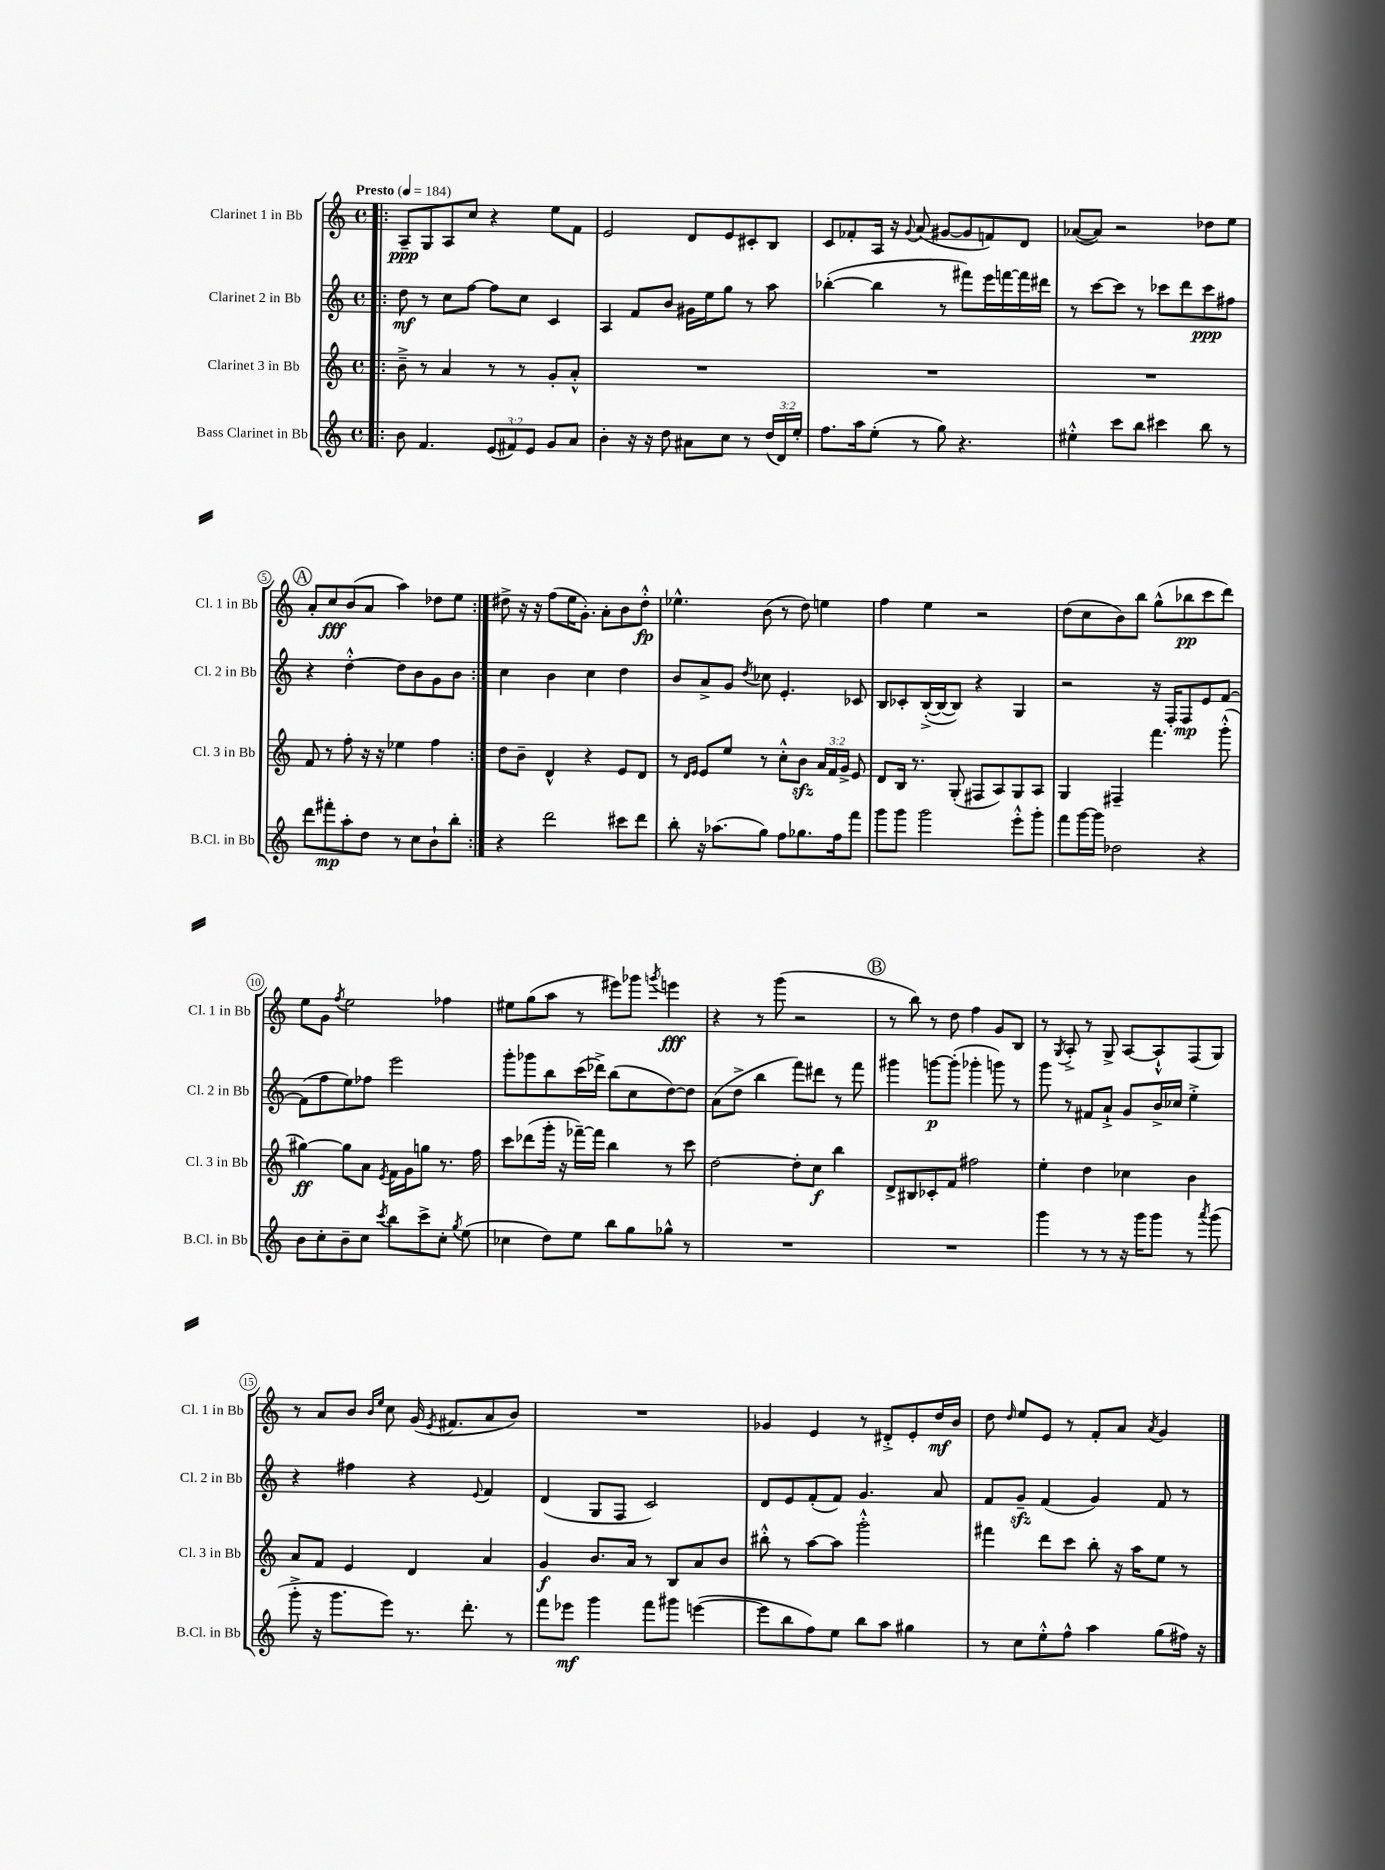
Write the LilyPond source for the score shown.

<<
\new StaffGroup <<
\new Staff = "s0" \with { instrumentName = "Clarinet 1 in Bb" shortInstrumentName = "Cl. 1 in Bb" } {
    \clef treble \key c \major \defaultTimeSignature \time 4/4 \tempo "Presto" 4 = 184
    \autoBeamOff \repeat volta 2 { \bar ".|:" a8[--\ppp g8 a8 c''8] r4 e''8[ f'8] |
    e'2 d'8[ e'8 cis'8-. b8] |
    c'8[ fes'8-. a16] r16 \appoggiatura { g'8 } a'8( gis'8[~ gis'8 f'8) d'8] |
    aes'8[~( aes'8]) r2 des''8[ e''8] |
    \mark \markup { \circle "A" } a'8[-. c''8\fff b'8( a'8] a''4) des''8[ e''8] | }
    dis''8-> r16 r16 f''8[( e''16 g'8.]-.) a'8[-. b'8 dis''8]-.-^\fp |
    ees''4.-^ b'8( r8 d''8) e''4 |
    f''4 e''4 r2 |
    d''8[( c''8 b'8) b''8] g''8[-^( bes''8\pp c'''8 d'''8]) |
    e''8[ g'8] \acciaccatura { f''8 } e''2 fes''4 |
    eis''8[ g''8( a''8] r8 eis'''8[) ges'''8] \acciaccatura { g'''8 } e'''4\fff |
    r4 r8 g'''8( r2 |
    \mark \markup { \circle "B" } r8 b''8) r8 d''8 f''4 g'8[ b8] |
    r8 \acciaccatura { g8 } a8-.-> r8 g8-> a8[~ a8-!-^ f8( g8]) |
    r8 a'8[ b'8] \grace { b'16[ e''16] } c''8 g'16( \acciaccatura { e'8 } fis'8.[ a'8 b'8]) |
    R1 |
    ges'4 e'4 r8 dis'8[-.-> e'8-. d''16\mf b'16] |
    d''8 \grace { d''16 } e''8[ e'8] r8 f'8[-. a'8] \acciaccatura { a'8 } g'4 \bar "|." |
}
\new Staff = "s1" \with { instrumentName = "Clarinet 2 in Bb" shortInstrumentName = "Cl. 2 in Bb" } {
    \clef treble \key c \major \defaultTimeSignature \time 4/4
    \autoBeamOff \repeat volta 2 { \bar ".|:" d''8\mf r8 c''8[ f''8]~ f''8[ c''8] c'4 |
    a4 f'8[ b'8] gis'16[ e''16 g''8] r8 a''8 |
    bes''4~-.( bes''4 r8 fis'''8[) e'''16 f'''16~ f'''16 dis'''16] |
    r8 c'''8[~ c'''8] r8 ces'''8[ d'''8 ces'''8\ppp fis''8] |
    \mark \markup { \circle "A" } r4 d''4~-.-^ d''8[ b'8 g'8 b'8] | }
    c''4 b'4 c''4 d''4 |
    b'8[ a'8-> g'8] \acciaccatura { d''8 } ces''8 e'4.-. ces'8 |
    b8[ ces'8-. b16~-.->( b16~ b8]) r4 g4 |
    r2 r16 f16[-. f8\mp e'8 f'8]~ |
    f'8[( f''8 e''8) fes''8] e'''2 |
    g'''8[-. ges'''8 b''8 c'''16( des'''16]->) b''8[( c''8 d''8~) d''8] |
    a'8[( d''8]-> b''4 f'''8[) dis'''8] r8 f'''8 |
    \mark \markup { \circle "B" } gis'''4 g'''8[~\p g'''8]-.( ges'''4-. g'''8) r8 |
    g'''8 r8 fis'8[ a'8]-!-> g'8[ b'16-> ces''16] e''4-.-> |
    r4 fis''4 r4 \appoggiatura { e'8 } f'4 |
    d'4( g8[ f8] c'2) |
    d'8[ e'8 f'8-.( f'8]) g'4. a'8 |
    f'8[ g'8]--\sfz f'4( g'4) f'8 r8 \bar "|." |
}
\new Staff = "s2" \with { instrumentName = "Clarinet 3 in Bb" shortInstrumentName = "Cl. 3 in Bb" } {
    \clef treble \key c \major \defaultTimeSignature \time 4/4 \override Staff.TupletNumber.text = #tuplet-number::calc-fraction-text
    \autoBeamOff \repeat volta 2 { \bar ".|:" b'8---> r8 a'4 r8 r8 g'8[-. a'8]-.-^ |
    R1 |
    R1 |
    R1 |
    \mark \markup { \circle "A" } f'8 r8 f''8-. r16 r16 ees''4 f''4 | }
    d''8[ b'8]-- d'4-^ r4 e'8[ d'8] |
    r8 \grace { d'16[ e'16] } e'8[ e''8] r8 c''8[-.-^ b'8]\sfz \tuplet 3/2 { a'16[ f'16 g'16]-> } e'8 |
    d'8[ b16] r8. g8-.( fis8[ a8) g8 a8] |
    g4 fis4-- f'''4. g'''8-.-^( |
    gis''4~\ff) gis''8[ a'8] \acciaccatura { e'8 } f'16[ g'16 g''8] r8. f''16 |
    c'''8[ des'''8( g'''16]-. r16 fes'''16[~--) fes'''16] b''4 r8 c'''8 |
    d''2~ d''8[-. c''8]\f b''4 |
    \mark \markup { \circle "B" } d'8[-> bis8 ces'8-. f'8] fis''2 |
    e''4-. d''4 ces''4 b'4 |
    a'8[ f'8] e'4 d'4 a'4 |
    g'4\f b'8.[ a'16] r8 b8[ a'8 b'8] |
    bis''8-.-^ r8 a''8[~ a''8] g'''2-.-^ |
    fis'''4 d'''8[ c'''8] b''8-. r16 a''16[ e''8] r8 \bar "|." |
}
\new Staff = "s3" \with { instrumentName = "Bass Clarinet in Bb" shortInstrumentName = "B.Cl. in Bb" } {
    \clef treble \key c \major \defaultTimeSignature \time 4/4 \override Staff.TupletNumber.text = #tuplet-number::calc-fraction-text
    \autoBeamOff \repeat volta 2 { \bar ".|:" b'8 f'4. \tuplet 3/2 { e'8[( fis'8) e'8] } g'8[ a'8] |
    b'4-. r16 r16 d''8 ais'8[ c''8] r8 \tuplet 3/2 { d''16[( d'16) e''16]-. } |
    f''8.[ a''16 e''8]-.( r8 g''8) r4. |
    eis''4-.-^ c'''8[ b''8] cis'''4 b''8 r8 |
    \mark \markup { \circle "A" } d'''8[ fis'''8-.\mp a''8-. d''8] r8 c''8[ b'8-! b''8]-. | }
    r4 d'''2 cis'''8[ d'''8] |
    b''8-. r16 aes''8.[( g''8]) f''8[ ges''8. f''16 f'''8] |
    g'''8[ g'''8] g'''2 e'''8[-.-^ g'''8]-. |
    f'''8[ g'''16~ g'''16] des''2 r4 |
    b'8[ c''8-. b'8-- c''8] \acciaccatura { c'''8 } b''8[ c'''8-> c''8]-. \acciaccatura { g''8 } e''8( |
    ces''4 d''8[) e''8] b''8[ g''8 ges''8]-^ r8 |
    R1 |
    \mark \markup { \circle "B" } R1 |
    g'''4 r8 r8 r16 g'''16[ g'''8] r8 \acciaccatura { a'''8 } g'''8( |
    g'''8-.-> r16 g'''8.[ e'''8]) r8. d'''8.-. r8 |
    f'''8[ ees'''8]\mf g'''4 f'''8[ gis'''8] e'''4~( |
    e'''8[ b''8 f''8) e''8] b''8[ a''8] gis''4 |
    r8 c''8[ e''8-.-^ f''8]-^ a''4 g''8[( fis''16]) r16 \bar "|." |
}
>>
>>
\layout { \context { \Score \override BarNumber.stencil = #(make-stencil-circler 0.1 0.3 ly:text-interface::print) } }
